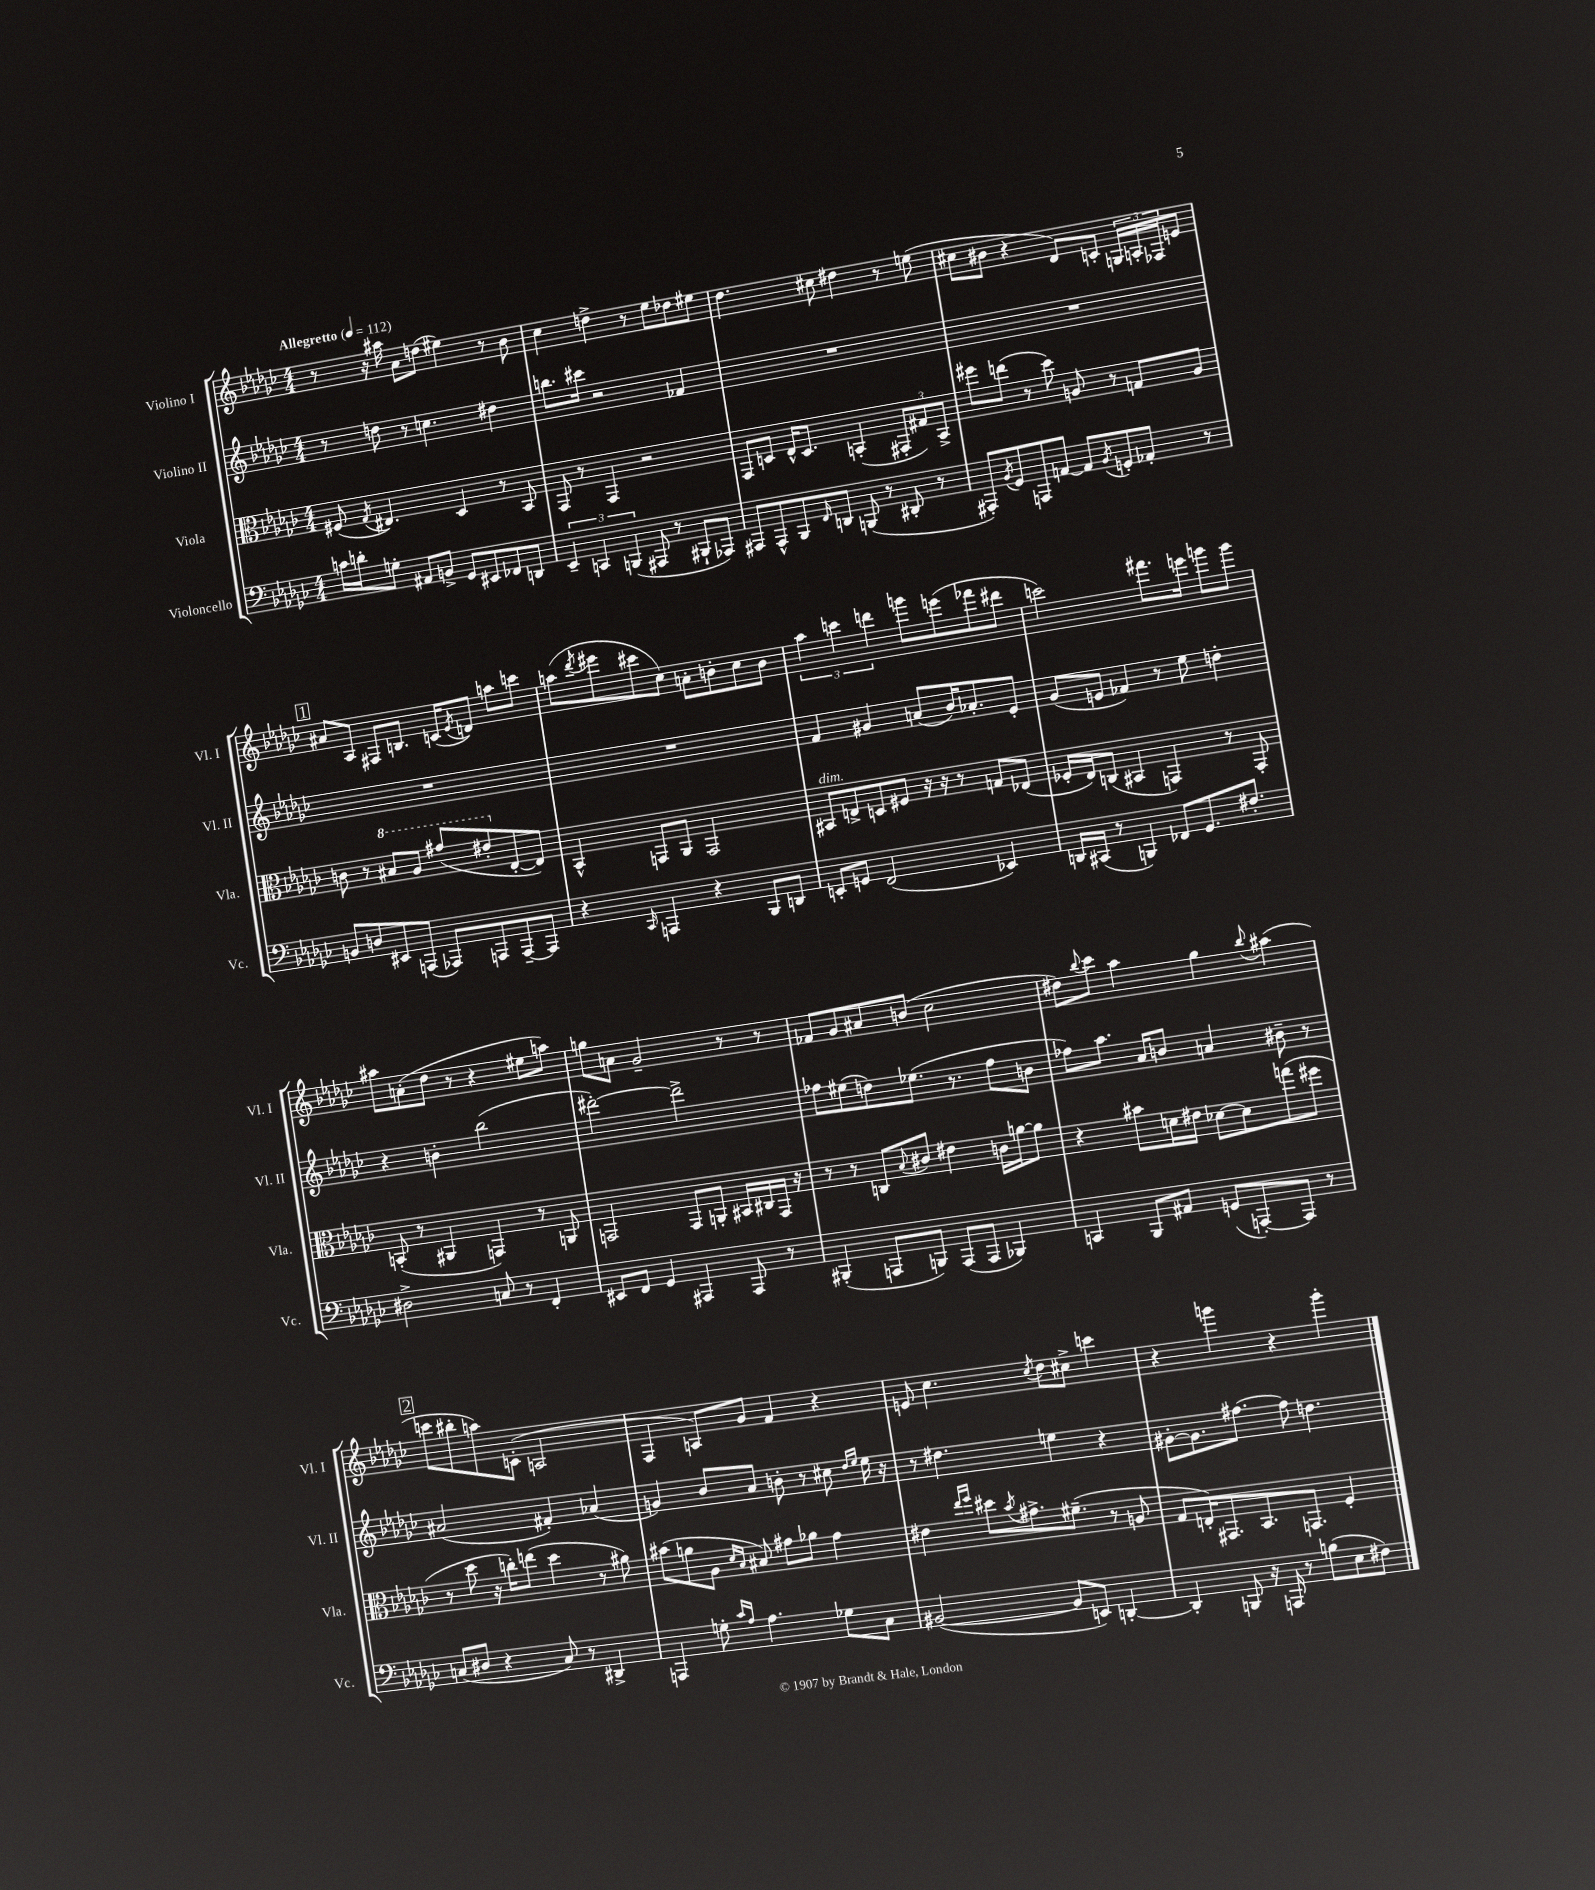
<<
\new StaffGroup <<
\new Staff = "s0" \with { instrumentName = "Violino I" shortInstrumentName = "Vl. I" } {
    \clef treble \key ges \major \numericTimeSignature \time 4/4 \tempo "Allegretto" 4 = 112
    r8 r16 ais''16 aes'8 d''8( eis''4) r8 bes'8 |
    ces''4 d''4-> r8 ees''8 des''8 eis''8 |
    des''4. cis''8 dis''4 r8 e''8( |
    cis''8 bis'8 r4 des'8) c'8-. \tuplet 3/2 { g16 a16-. fes16 } e'8 |
    \mark \markup { \box "1" } ais'8 aes8 fis8 b8. c'16( \acciaccatura { ees'8 } d'8) a''8 c'''8 |
    a''8( \acciaccatura { des'''8 } eis'''8 cis'''8 ces''8) a'8-. b'8-. ces''8 b'8 |
    \tuplet 3/2 { aes''4 c'''4 d'''4 } g'''8 e'''8( fes'''8 dis'''8 |
    c'''2) fis'''8. e'''16 g'''8 g'''8 |
    ais''8 a'8-.( des''8 r8 r4 eis''8 a''8) |
    g''8 a'8 ges'2-- r8 r8 |
    fes'8 ges'8 ais'8 b'8( ces''2 |
    dis''8) \appoggiatura { bes''8 } ces'''8 aes''4 ges''4 \appoggiatura { bes''8 } ais''4( |
    \mark \markup { \box "2" } c'''8 bis''8-. a''8) c'8-.( a2 |
    f4 a8) ges'8 f'4 r4 |
    e'8 ces''4. \acciaccatura { ces''8 } des''8 cis''8-> c'''4 |
    r4 g'''4 r4 g'''4-. \bar "|." |
}
\new Staff = "s1" \with { instrumentName = "Violino II" shortInstrumentName = "Vl. II" } {
    \clef treble \key ges \major \numericTimeSignature \time 4/4
    r8 d''8 r8 c''4. dis''4 |
    b''8. cis'''16 r2 fes'4 |
    R1 |
    R1 |
    \mark \markup { \box "1" } R1 |
    R1 |
    f'4 gis'4 a'8( bes'16) aes'8.-. ees'8-. |
    ges'8( e'8 fes'4) r8 ees''8 d''4-. |
    r4 b'4-. bes''2( |
    dis'''2~-.) dis'''2-> |
    fes''8 eis''8( d''8) ees''8.( r8. fes''8 b'8 |
    fes''8) aes''8. aes'16 b'8 a'4 bis'8-- r8 |
    \mark \markup { \box "2" } ais'2( fis'4-.) aes'4( |
    g'4) bes'8 aes'8 b'8-. r8 cis''8 \grace { des''16 ees''16 } ees''16 r16 |
    r8 dis''4. e''4 r4 |
    gis'8~-. gis'8. fis''8.~ fis''8 d''4. \bar "|." |
}
\new Staff = "s2" \with { instrumentName = "Viola" shortInstrumentName = "Vla." } {
    \clef alto \key ges \major \numericTimeSignature \time 4/4
    fis8( \acciaccatura { ges8 } eis4.) des4 r8 bes,8 |
    ges,8 r8 ges,4 r2 |
    ges,8 d8 ees16-^ d8. b,4-.( \tuplet 3/2 { gis,8-. gis8) b,8-> } |
    fis''8 e''8( r8 des''8) a8 r8 g8 a8 |
    \mark \markup { \box "1" } c'8 r8 \ottava #1 bis'8 aes'8 gis''8( eis''8-. \ottava #0 ees8~-. ees8) |
    bes,4-^ g,8 aes,8 g,2 |
    bis,8^\markup { \italic "dim." } e8-> d8 fis8 r16 r16 r8 g8 ees8( |
    fes16-. ees16) c8( bis,4 g,4) r8 g,8-. |
    b,8-.( r8 ais,4 g,4) r8 a,8 |
    g,2 g,8 a,8-. bis,16 cis16 g,16 r16 |
    r8 r8 c8 \appoggiatura { bes8 } cis'8 eis'4 c'16 a'16~ a'8 |
    r4 bis'8 d'16 eis'16 des'8~ des'8 g''8( fis''8 |
    \mark \markup { \box "2" } r8 des''8 r16 c''16-.) e''8( des''4 r8 ais'8) |
    bis'8( a'8 aes8 \grace { des'16 bes16 } bis8) gis'8 aes'8 gis'4 |
    eis'4 \grace { ees''16 f''16 } dis''8 \acciaccatura { bes'8 } gis'8.-> fis'8.--( r8 a8 |
    ges8 e16-.) gis,8. bes,8. g,8. f4-. \bar "|." |
}
\new Staff = "s3" \with { instrumentName = "Violoncello" shortInstrumentName = "Vc." } {
    \clef bass \key ges \major \numericTimeSignature \time 4/4
    c'16 d'16-. g8-. ais,8 b,8-> ges,8 eis,8 fes,8 d,8 |
    \tuplet 3/2 { ees,4-- c,4 b,,4( } ais,,8 r8 bis,,8-! aes,,8) |
    ais,,8 ais,,8-^ bes,,8 \grace { f,16 } d,8 b,,8( r8 dis,8-. r8 |
    ais,,8-.) \acciaccatura { bes,8 } ges,8 a,,8 a,8~ a,8 \acciaccatura { bes,8 } g,8-. aes,8-. r8 |
    \mark \markup { \box "1" } b,8 d8 eis,8 a,,8( aes,,8) a,,8 a,,8~-- a,,8 |
    r4 \grace { ces,16 } a,,4 r4 bes,,8 d,8 |
    e,8-. g,8 f,2( ees,4) |
    d,16 cis,16( r8 b,,4) fes,8 ges,8. fis8.-. |
    dis2-> c8 r8 f,4-. |
    eis,8 f,8 ges,4 ais,,4 ais,,8 r8 |
    bis,,4-.( a,,8 b,,8) a,,8( a,,8 bes,,4) |
    c,4 bes,,8 ais,8 g,8( a,,8~-.) a,,8 r8 |
    \mark \markup { \box "2" } c8( dis8 r4 c8) r8 dis,4-> |
    a,,4 g8-. \grace { ces'16 aes16 } aes4. ges8 ces8 |
    bis,2~( bis,8 e,8) d,4~-. |
    d,4-. b,,8 r16 a,,16 r8 b8( ees8 fis8) \bar "|." |
}
>>
>>
\layout { \context { \Score \remove "Bar_number_engraver" } }
